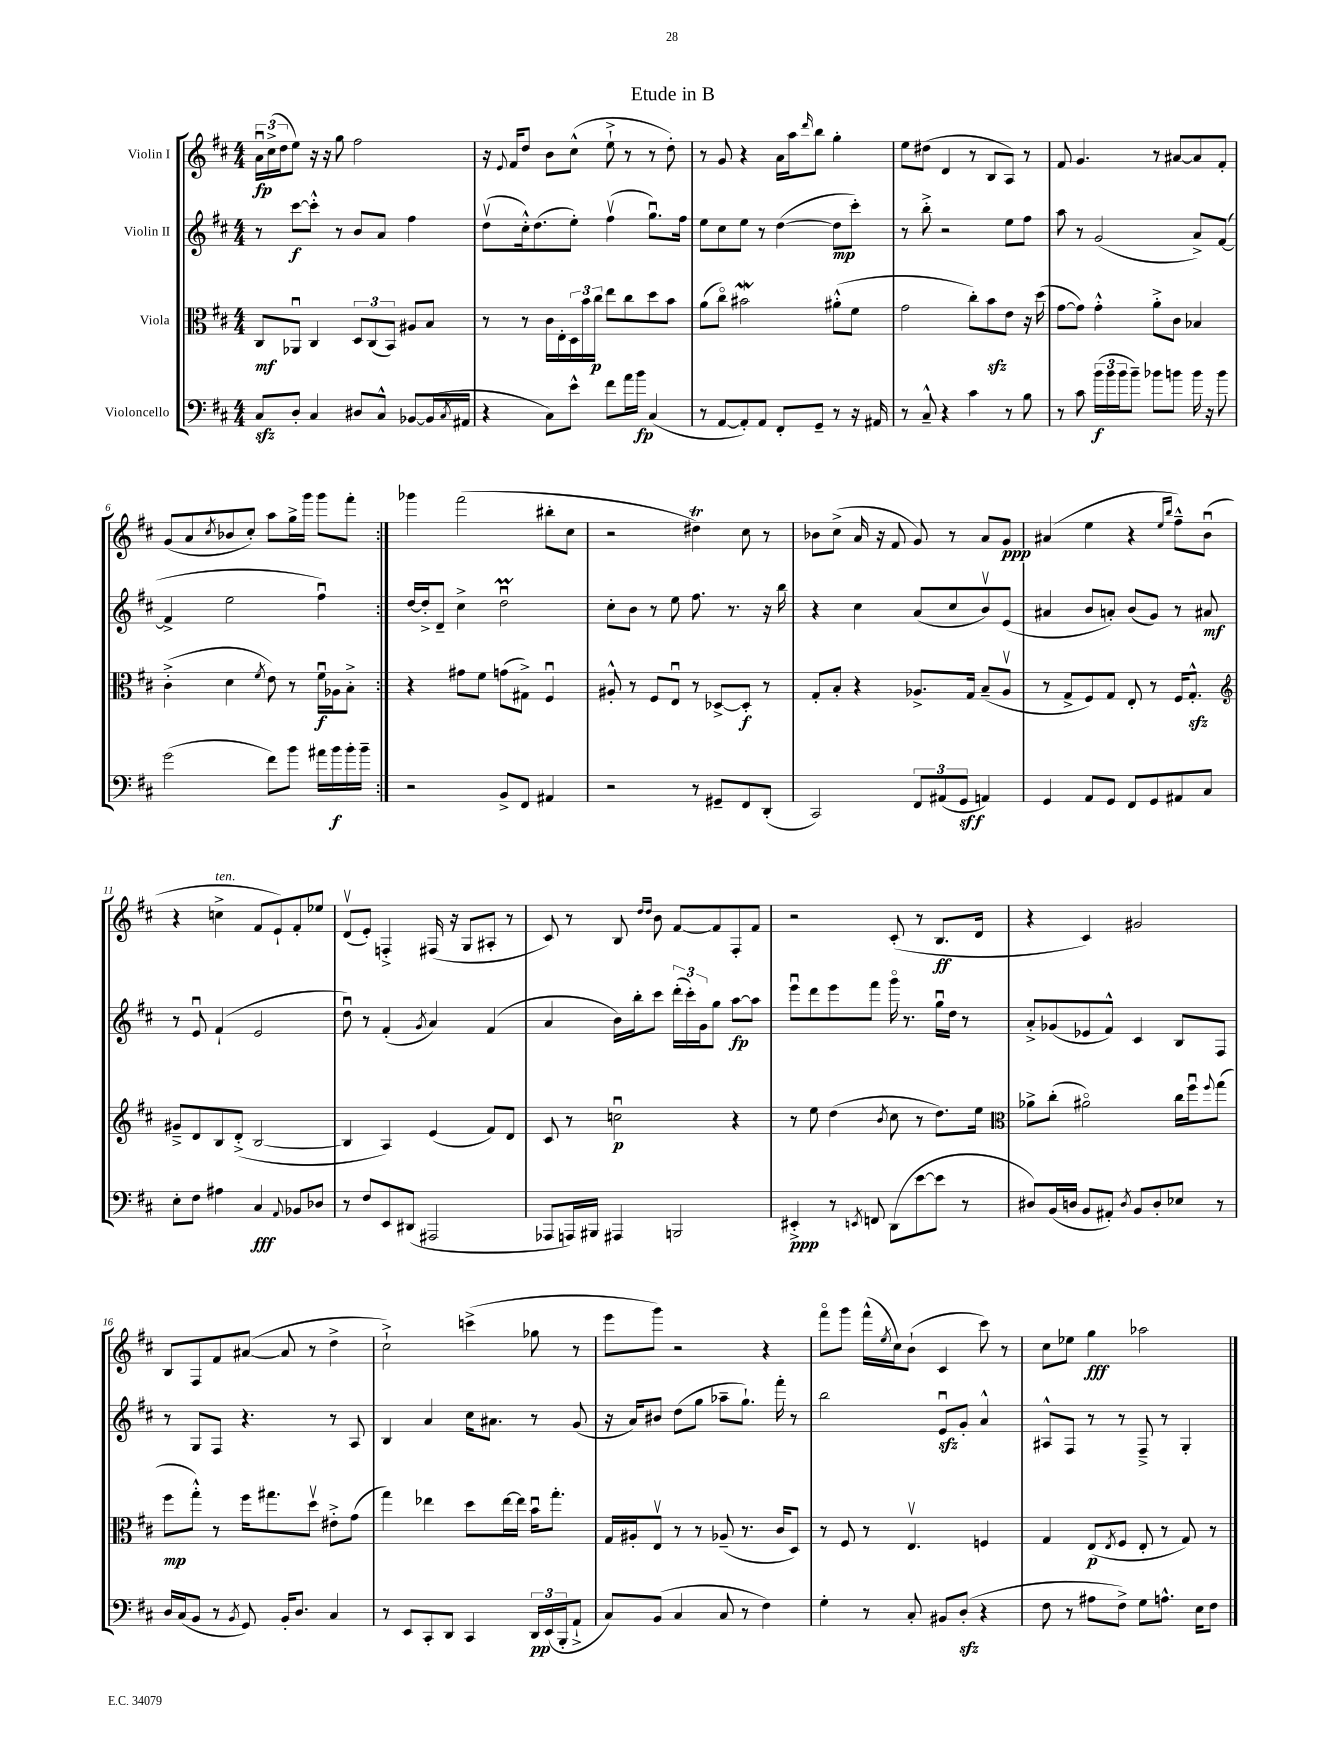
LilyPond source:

\header { title = "Etude in B" }
<<
\new StaffGroup <<
\new Staff = "s0" \with { instrumentName = "Violin I" } {
    \clef treble \key d \major \numericTimeSignature \time 4/4
    \repeat volta 2 { \tuplet 3/2 { a'16\downbow\fp cis''16->( d''16 } e''8) r16 r16 g''8 fis''2 |
    r16 \appoggiatura { e'8 } fis'16 d''8 b'8 cis''8-^( e''8-!-> r8 r8 d''8-.) |
    r8 g'8 r4 a'16 a''16 \grace { d'''16 } b''8 g''4-. |
    e''8 dis''8( d'4 r8 b8 a8) r8 |
    fis'8 g'4. r8 ais'8~ ais'8 fis'8-. |
    g'8( a'8 \acciaccatura { cis''8 } bes'8 cis''8-.) a''8 g''16-> g'''16 g'''8 fis'''8-. | }
    ges'''4 fis'''2( bis''8-. cis''8 |
    r2 dis''4\trill) cis''8 r8 |
    bes'8 cis''8->( a'16 r16 fis'8 g'8) r8 a'8 g'8\ppp |
    ais'4( e''4 r4 \grace { e''16 b''16 } fis''8---^) b'8\downbow( |
    r4 c''4->^\markup { \italic "ten." } fis'8 e'8-!) fis'8-. ees''8 |
    d'8\upbow( e'8-.) f4-.-> fis16( r16 g8 ais8-. r8 |
    cis'8) r8 b8 \grace { d''16 d''16 } b'8 fis'8~ fis'8 fis8-. fis'8 |
    r2 cis'8-.( r8 b8.\ff d'16 |
    r4 cis'4) gis'2 |
    b8 fis8 fis'8 ais'8~( ais'8 r8 d''4-> |
    cis''2-!->) c'''4->( ges''8 r8 |
    e'''8 g'''8) r2 r4 |
    fis'''8\flageolet g'''8 fis'''16-^( \acciaccatura { e''8 } cis''16) b'8-!( cis'4 cis'''8) r8 |
    cis''8 ees''8 g''4\fff aes''2 \bar "|." |
}
\new Staff = "s1" \with { instrumentName = "Violin II" } {
    \clef treble \key d \major \numericTimeSignature \time 4/4
    \repeat volta 2 { r8 cis'''8~\f cis'''8-.-^ r8 b'8 a'8 fis''4 |
    d''8\upbow( cis''16-.-^) d''8.( e''8-.) fis''4\upbow( g''8.\downbow) fis''16 |
    e''8 cis''8 e''8 r8 d''4~( d''8\mp cis'''8-.) |
    r8 b''8-.-> r2 e''8 fis''8 |
    a''8 r8 g'2( a'8->) fis'8~( |
    fis'4-> e''2 fis''4\downbow) | }
    d''16~ d''16-.-> d'8-- cis''4-> d''2\downbow\prall |
    cis''8-. b'8 r8 e''8 fis''8. r8. r16 b''16 |
    r4 cis''4 a'8( cis''8 b'8\upbow) e'8( |
    ais'4 b'8 a'8-.) b'8( g'8) r8 ais'8\mf |
    r8 e'8\downbow fis'4-!( e'2 |
    d''8\downbow) r8 fis'4-.( \acciaccatura { g'8 } a'4) fis'4( |
    a'4 b'16) b''16-. cis'''8 \tuplet 3/2 { d'''16-.( cis'''16-.) g'16 } g''8 a''8~\fp a''8 |
    e'''8\downbow d'''8 e'''8 fis'''8 g'''16\flageolet r8. g''16\downbow d''16 r8 |
    a'8-.-> ges'8( ees'8 fis'8-^) cis'4 b8 fis8 |
    r8 g8 fis8 r4. r8 a8 |
    b4 a'4 cis''16 ais'8. r8 g'8( |
    r16 a'16) bis'8 d''8( g''8 aes''8-- g''8.-!) fis'''16-. r8 |
    b''2 e'8\downbow\sfz g'8-. a'4-^ |
    ais8-^ fis8 r8 r8 fis8---> r8 g4-. \bar "|." |
}
\new Staff = "s2" \with { instrumentName = "Viola" } {
    \clef alto \key d \major \numericTimeSignature \time 4/4
    \repeat volta 2 { cis8\mf aes,8\downbow cis4 \tuplet 3/2 { d8 cis8( b,8) } ais8 b8 |
    r8 r8 cis'16 e16-. \tuplet 3/2 { d16 b'16 cis''16\p } e''8 cis''8 d''8 b'8 |
    a'8( cis''8\flageolet) bis'2\mordent ais'8-.-^( fis'8 |
    g'2 cis''8-.) b'8\sfz e'8 r16 d''16( |
    g'8~ g'8) g'4-.-^ a'8-.-> cis'8 bes4 |
    cis'4-.->( d'4 \acciaccatura { fis'8 } e'8) r8 fis'16\downbow\f aes16 b8-.-> | }
    r4 gis'8 fis'8 g'8( gis8->) fis4\downbow |
    ais8-.-^ r8 fis8 e8\downbow r8 des8~-> des8-.\f r8 |
    g8-. b8-. r4 aes8.-> g16 b8--( aes8\upbow |
    r8 g8-> fis8) g8 e8-. r8 fis16 g8.-.-^\sfz |
    \clef treble gis'8---> d'8 b8 d'8-.->( b2~ |
    b4 a4) e'4( fis'8) d'8 |
    cis'8 r8 c''2\downbow\p r4 |
    r8 e''8 d''4( \acciaccatura { b'8 } cis''8 r8 d''8.) e''16 |
    \clef alto aes'8-> cis''8-.( ais'2\flageolet) cis''16 fis''16\downbow \appoggiatura { fis''8 } g''8( |
    fis''8\mp g''8-.-^) r8 fis''16 gis''8. d''8\upbow eis'8-.-> g'8( |
    g''4) ees''4 d''8 ees''16~ ees''16 b'16\downbow g''8.-. |
    g16 ais16-. e8\upbow r8 r8 aes8--( r8. cis'16 d8) |
    r8 fis8 r8 e4.\upbow f4 |
    g4 e8\p( \acciaccatura { e8 } fis8 e8-. r8 g8) r8 \bar "|." |
}
\new Staff = "s3" \with { instrumentName = "Violoncello" } {
    \clef bass \key d \major \numericTimeSignature \time 4/4
    \repeat volta 2 { cis8\sfz d8-. cis4 dis8 cis8-^ bes,8~ bes,16( \acciaccatura { cis8 } ais,16 |
    r4 cis8) e'8-^ fis'8 a'16 b'16\fp cis4( |
    r8 a,8~ a,8-.) a,8 fis,8-. g,8-- r8 r16 ais,16 |
    r8 cis8---^ r4 cis'4 r8 b8 |
    r8 cis'8 \tuplet 3/2 { b'16\f( b'16 b'16 } b'8--) bes'8 b'8 b'16 r16 b'8 |
    g'2( fis'8) b'8 ais'16 b'16\f b'16-. b'16-- | }
    r2 b,8-> fis,8 ais,4 |
    r2 r8 gis,8-- fis,8 d,8-.( |
    cis,2) \tuplet 3/2 { fis,8 ais,8( g,8\sff } a,4) |
    g,4 a,8 g,8 fis,8 g,8 ais,8 cis8 |
    e8-. fis8 ais4 cis4\fff \appoggiatura { a,8 } bes,8 des8 |
    r8 fis8 e,8 dis,8( ais,,2 |
    aes,,8 a,,16) bis,,16 ais,,4 b,,2 |
    eis,4-.->\ppp r8 \acciaccatura { e,8 } f,8 d,8( e'8~ e'8 r8 |
    dis8) b,16( d16 b,8 ais,8-.) \acciaccatura { d8 } b,8 d8-. ees8 r8 |
    d16 cis16( b,8 r8 \acciaccatura { b,8 } g,8) b,16-. d8. cis4 |
    r8 e,8 cis,8-. d,8 cis,4 \tuplet 3/2 { d,16\pp e,16( b,,16-. } a,8-!-> |
    cis8) b,8( cis4 cis8 r8 fis4) |
    g4-. r8 cis8-. bis,8 d8-.\sfz( r4 |
    fis8 r8 ais8 fis8->) g8 a8.-^ e16 fis8 \bar "|." |
}
>>
>>
